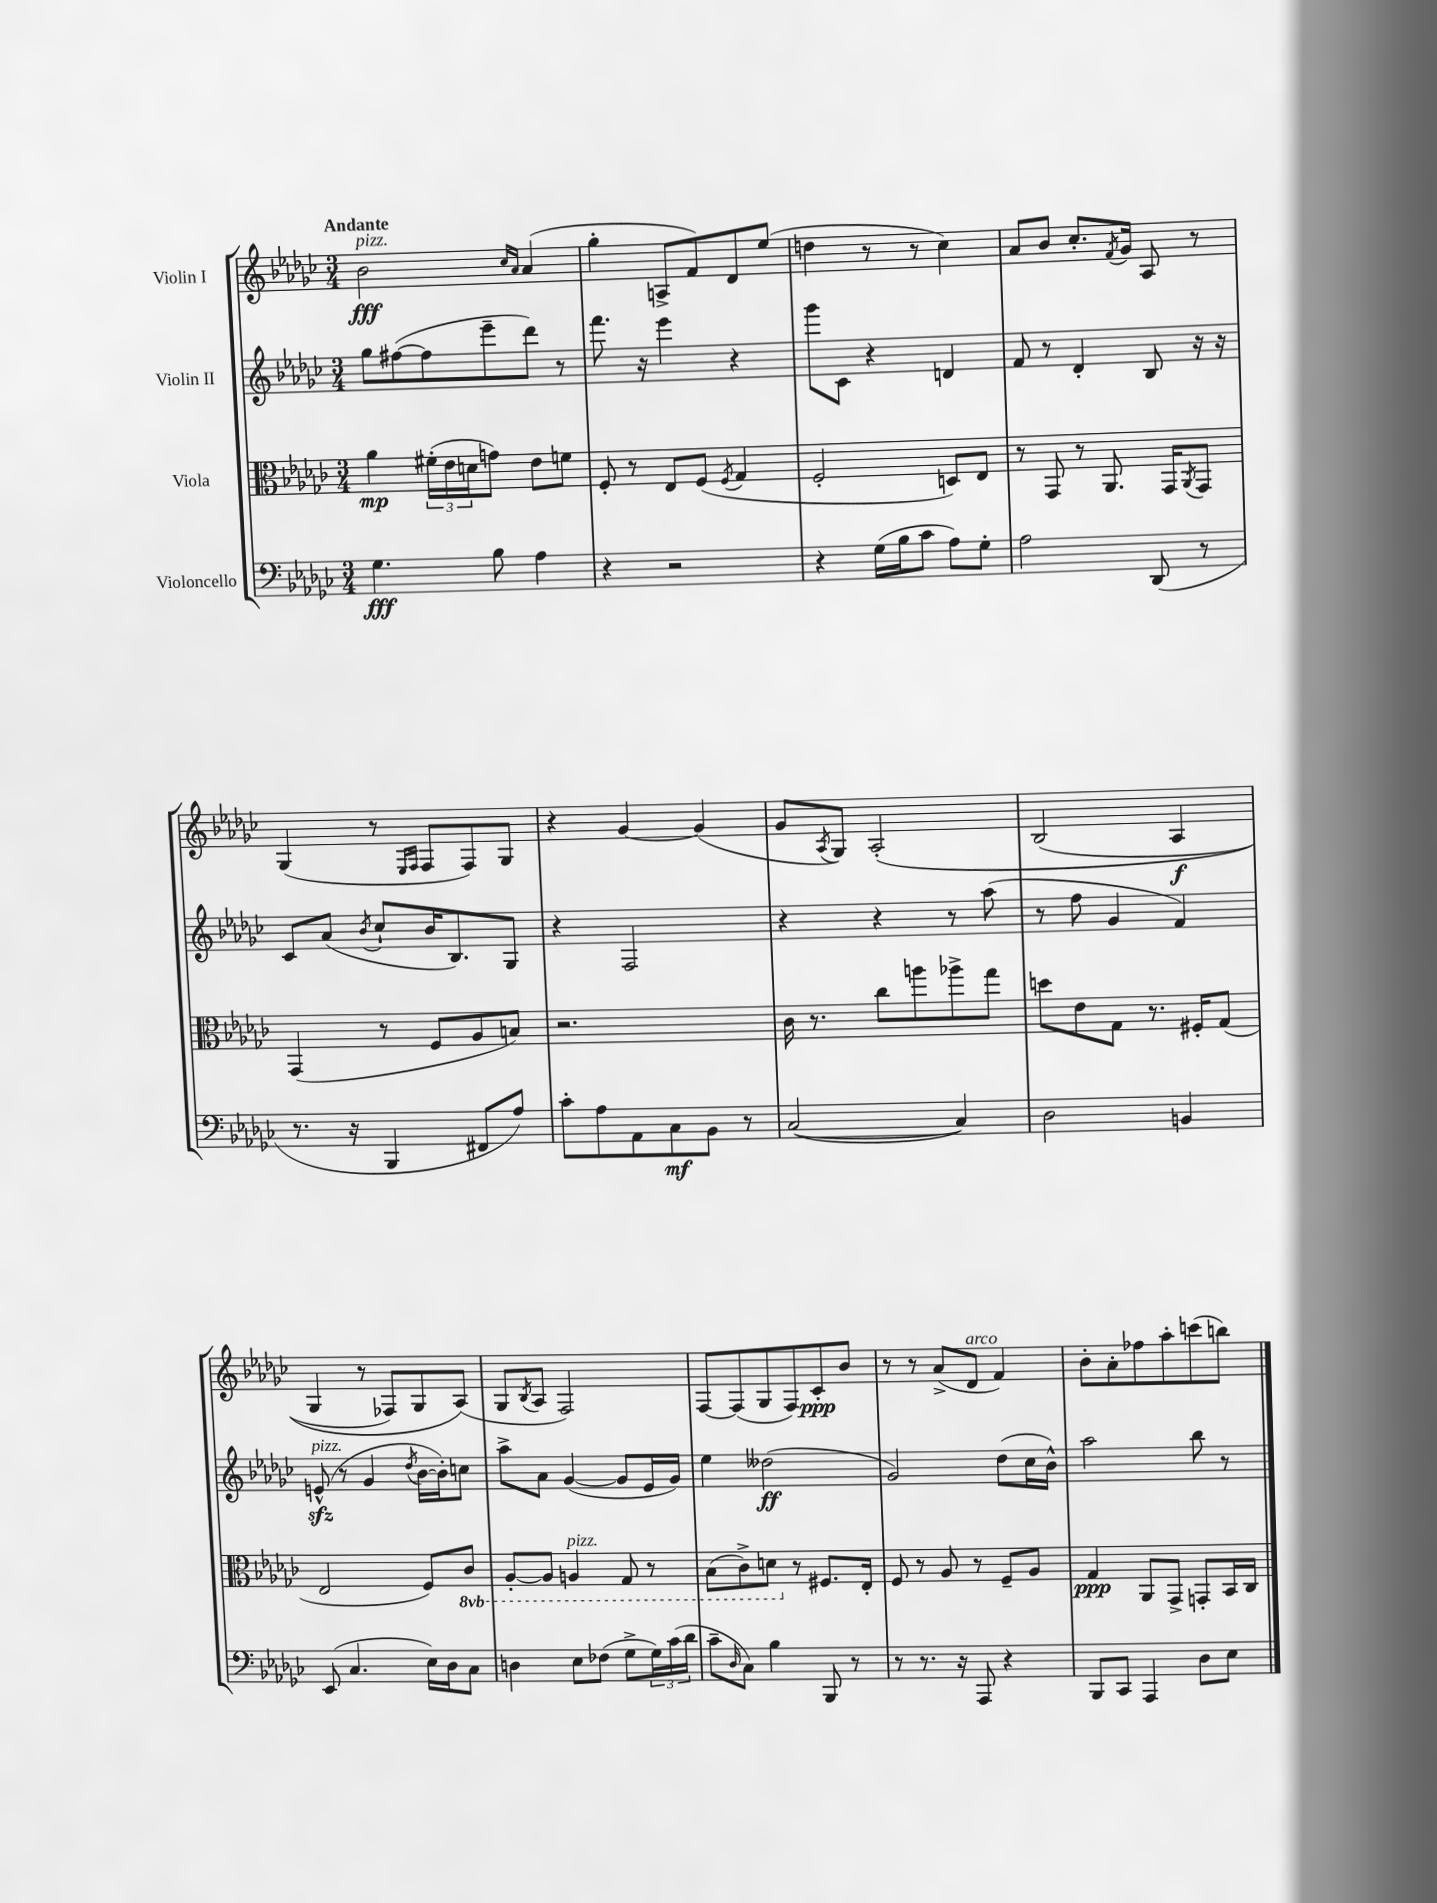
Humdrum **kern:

**kern	**dynam	**kern	**dynam	**kern	**dynam	**kern	**dynam
*part4	*part4	*part3	*part3	*part2	*part2	*part1	*part1
*staff4	*staff4	*staff3	*staff3	*staff2	*staff2	*staff1	*staff1
*I"Violoncello	*	*I"Viola	*	*I"Violin II	*	*I"Violin I	*
*clefF4	*	*clefC3	*	*clefG2	*	*clefG2	*
*k[b-e-a-d-g-c-]	*	*k[b-e-a-d-g-c-]	*	*k[b-e-a-d-g-c-]	*	*k[b-e-a-d-g-c-]	*
*M3/4	*	*M3/4	*	*M3/4	*	*M3/4	*
=1	=1	=1	=1	=1	=1	=1	=1
!	!	!	!	!	!	!LO:TX:a:B:t=Andante	!
!	!	!	!	!	!	!LO:TX:a:i:t=pizz.	!
4.G-\	fff	4a-\	mp	8gg-\L	.	2b-\	fff
.	.	.	.	([8ff#X\	.	.	.
.	.	(24f#X'\LL	.	8ff#\]	.	.	.
.	.	24e-\	.	.	.	.	.
.	.	24dn\J	.	.	.	.	.
8B-\	.	8gn\J)	.	8eee-~\	.	.	.
.	.	.	.	.	.	16qqcc-/LL	.
.	.	.	.	.	.	16qqa-/JJ	.
4A-\	.	8e-\L	.	8ddd-\J)	.	(4a-/	.
.	.	8fn\J	.	8r	.	.	.
=2	=2	=2	=2	=2	=2	=2	=2
4r	.	8F'/	.	8.fff\	.	4gg-'\	.
.	.	8r	.	.	.	.	.
.	.	.	.	16r	.	.	.
2r	.	8E-/L	.	4eee-\	.	8An^/L	.
.	.	(8F/J	.	.	.	8f/)	.
.	.	8qF/	.	.	.	.	.
.	.	4G-/	.	4r	.	8d-/	.
.	.	.	.	.	.	(8ee-/J	.
=3	=3	=3	=3	=3	=3	=3	=3
4r	.	2F'/	.	8ggg-\L	.	4ddn\	.
.	.	.	.	8c-\J	.	.	.
(16G-\LL	.	.	.	4r	.	8r	.
16B-\J	.	.	.	.	.	.	.
8c-\J	.	.	.	.	.	8r	.
8A-\L)	.	8Dn/L)	.	4dn/	.	4cc-\)	.
8G-'\J	.	8E-/J	.	.	.	.	.
=4	=4	=4	=4	=4	=4	=4	=4
2A-\	.	8r	.	8f/	.	8a-/L	.
.	.	8GG-/	.	8r	.	8b-/J	.
.	.	8r	.	4d-'/	.	8.cc-'/L	.
.	.	8.AA-/	.	.	.	.	.
.	.	.	.	.	.	8qf/	.
.	.	.	.	.	.	16g-/Jk	.
(8DD-/	.	.	.	8B-/	.	8A-/	.
.	.	16GG-/KL	.	.	.	.	.
.	.	8qAA-/	.	.	.	.	.
8r	.	8GG-/J	.	16r	.	8r	.
.	.	.	.	16r	.	.	.
!!LO:LB:g=z
=5	=5	=5	=5	=5	=5	=5	=5
8.r	.	(4GG-/	.	8c-/L	.	(4G-/	.
.	.	.	.	(8a-/J	.	.	.
16r	.	.	.	.	.	.	.
.	.	.	.	8qb-/	.	.	.
4BBB-/	.	8r	.	8cc-`/L	.	8r	.
.	.	.	.	.	.	16qqE-/LL	.
.	.	.	.	.	.	16qqF/JJ	.
.	.	8F/L	.	16b-/K	.	8F/L	.
.	.	.	.	8.B-/)	.	.	.
8FF#X/L	.	8A-/	.	.	.	8F/)	.
8A-/J)	.	8Bn/J)	.	8G-/J	.	8G-/J	.
=6	=6	=6	=6	=6	=6	=6	=6
8c-'\L	.	2.r	.	4r	.	4r	.
8A-\	.	.	.	.	.	.	.
8AA-\	.	.	.	2F/	.	[4g-/	.
8C-\	mf	.	.	.	.	.	.
8BB-\J	.	.	.	.	.	(4g-/]	.
8r	.	.	.	.	.	.	.
=7	=7	=7	=7	=7	=7	=7	=7
([2C-/	.	16c-\	.	4r	.	8g-/L	.
.	.	8.r	.	.	.	.	.
.	.	.	.	.	.	8qA-/	.
.	.	.	.	.	.	8G-/J)	.
.	.	8cc-\L	.	4r	.	(2A-'/	.
.	.	8aan\	.	.	.	.	.
4C-/])	.	8aa-X^\	.	8r	.	.	.
.	.	8gg-\J	.	(8aa-\	.	.	.
=8	=8	=8	=8	=8	=8	=8	=8
2D-\	.	8ddn\L	.	8r	.	(2B-/	.
.	.	8e-\	.	8ff\	.	.	.
.	.	8G-\J	.	4g-/	.	.	.
.	.	8.r	.	.	.	.	.
4BBn/	.	.	.	4f/)	.	4A-/	f
.	.	16F#X'/KL	.	.	.	.	.
.	.	(8G-/J	.	.	.	.	.
!!LO:LB:g=z
=9	=9	=9	=9	=9	=9	=9	=9
!	!	!	!	!LO:TX:a:i:t=pizz.	!	!	!
(8EE-/	.	2E-/	.	(8enzz^^/	.	4G-/	.
4.C-/	.	.	.	8r	.	.	.
.	.	.	.	4g-/	.	8r	.
.	.	.	.	.	.	8F-X/L)	.
.	.	.	.	8qdd-/	.	.	.
16E-\LL)	.	8F/L)	.	[16b-\LL	.	8G-/	.
16D-\J	.	.	.	16b-'\J])	.	.	.
*	*	*8ba	*	*	*	*	*
8C-\J	.	8C-/J	.	8ccn\J	.	(8A-/J)	.
=10	=10	=10	=10	=10	=10	=10	=10
4Dn\	.	[8AA-'/L	.	8aa-^\L	.	8G-/L	.
.	.	.	.	.	.	8qB-/	.
.	.	8AA-/J]	.	8a-\J	.	8A-/J	.
!	!	!LO:TX:a:i:t=pizz.	!	!	!	!	!
8E-\L	.	4AAn/	.	([4g-/	.	2F/)	.
(8F-X\J	.	.	.	.	.	.	.
8G-^\L	.	8GG-/	.	8g-/L]	.	.	.
24G-\L)	.	8r	.	16e-/L	.	.	.
(24c-\	.	.	.	.	.	.	.
.	.	.	.	16g-/JJ)	.	.	.
24d-\JJ	.	.	.	.	.	.	.
=11	=11	=11	=11	=11	=11	=11	=11
8c-~\L	.	(8BB-\L	.	4ee-\	.	[8F/L	.
16qqD-/	.	.	.	.	.	.	.
8C-\J)	.	8C-^\)	.	.	.	(8F/]	.
4B-\	.	8Dn\J	.	(2dd--X\	ff	8G-/	.
*	*	*X8ba	*	*	*	*	*
.	.	8r	.	.	.	8F/)	.
8BBB-/	.	8.F#X/L	.	.	.	8c-'/	ppp
8r	.	.	.	.	.	8b-/J	.
.	.	16E-'/Jk	.	.	.	.	.
=12	=12	=12	=12	=12	=12	=12	=12
8r	.	8F/	.	2g-/)	.	8r	.
8.r	.	8r	.	.	.	8r	.
.	.	8A-/	.	.	.	(8a-^/L	.
16r	.	.	.	.	.	.	.
!	!	!	!	!	!	!LO:TX:a:i:t=arco	!
8AAA-/	.	8r	.	.	.	8d-/J	.
4r	.	8F~/L	.	(8dd-\L	.	4f/)	.
.	.	8A-/J	.	16cc-\L	.	.	.
.	.	.	.	16b-^^\JJ)	.	.	.
=13	=13	=13	=13	=13	=13	=13	=13
8BBB-/L	.	4G-/	ppp	2aa-\	.	8b-'\L	.
8CC-/J	.	.	.	.	.	8a-'\	.
4AAA-/	.	8AA-/L	.	.	.	8ff-X\	.
.	.	8GG-^/J	.	.	.	8aa-'\	.
8D-\L	.	8GGn'/L	.	8bb-\	.	(8cccn\	.
8E-\J	.	16BB-/L	.	8r	.	8bbn\J)	.
.	.	16C-/JJ	.	.	.	.	.
==	==	==	==	==	==	==	==
*-	*-	*-	*-	*-	*-	*-	*-
